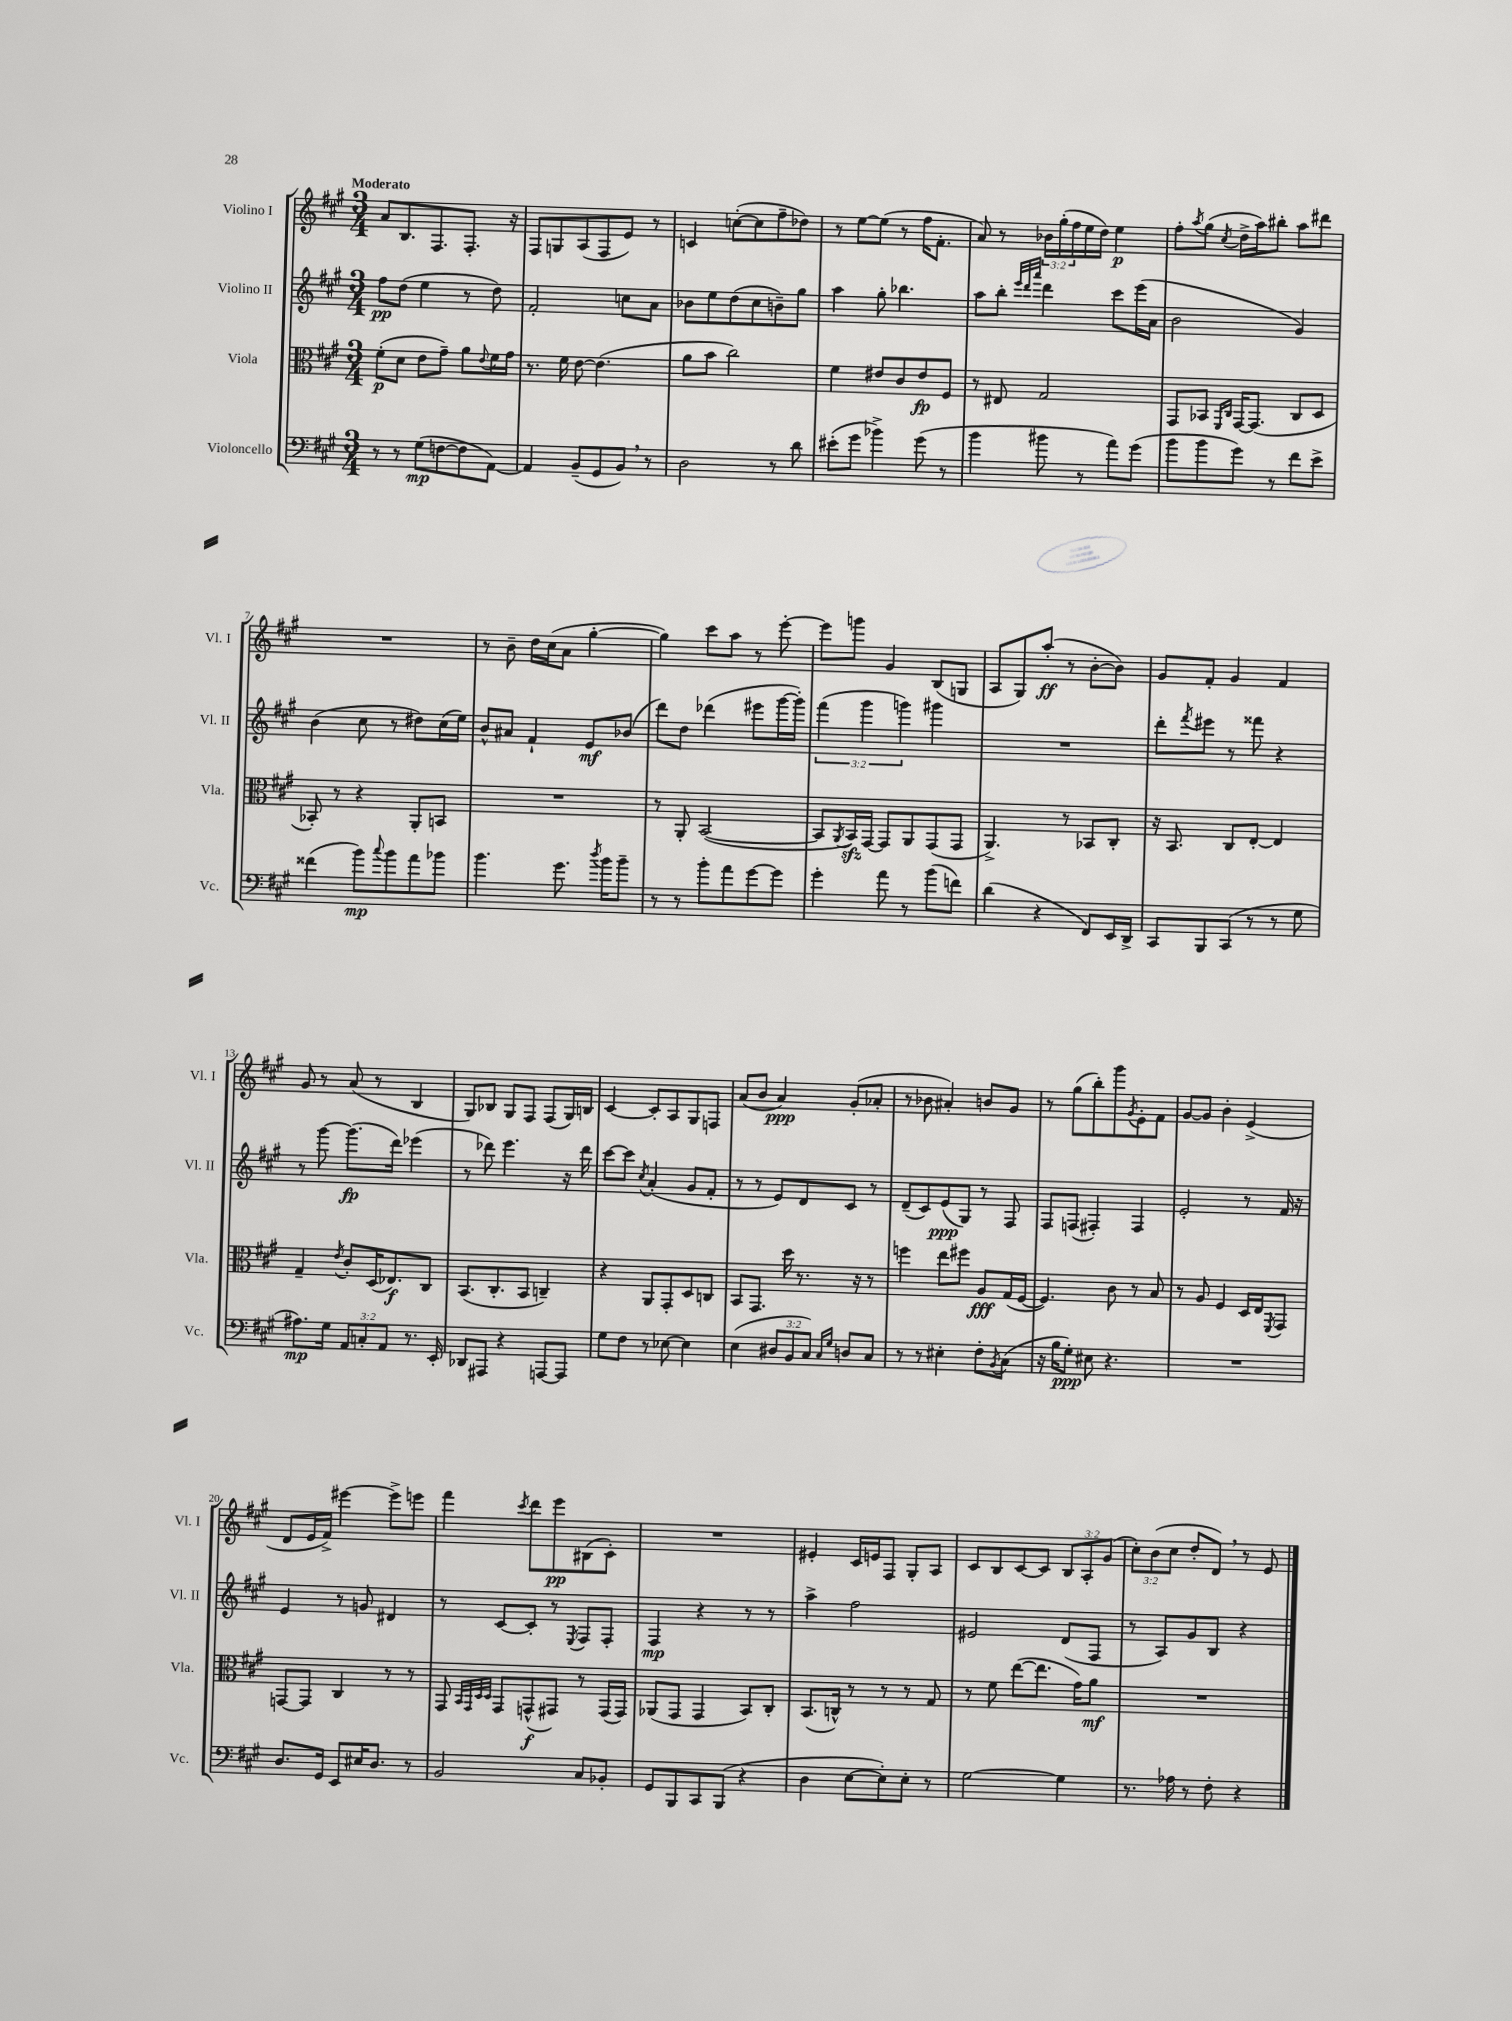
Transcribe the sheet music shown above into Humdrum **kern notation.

**kern	**dynam	**kern	**dynam	**kern	**dynam	**kern	**dynam
*part4	*part4	*part3	*part3	*part2	*part2	*part1	*part1
*staff4	*staff4	*staff3	*staff3	*staff2	*staff2	*staff1	*staff1
*I"Violoncello	*	*I"Viola	*	*I"Violino II	*	*I"Violino I	*
*I'Vc.	*	*I'Vla.	*	*I'Vl. II	*	*I'Vl. I	*
*clefF4	*	*clefC3	*	*clefG2	*	*clefG2	*
*k[f#c#g#]	*	*k[f#c#g#]	*	*k[f#c#g#]	*	*k[f#c#g#]	*
*M3/4	*	*M3/4	*	*M3/4	*	*M3/4	*
=1	=1	=1	=1	=1	=1	=1	=1
!	!	!	!	!	!	!LO:TX:a:B:t=Moderato	!
8r	.	(8f#'\L	p	8ff#\L	pp	8a/L	.
8r	.	8d\J	.	(8dd\J	.	8.B/	.
(8G#\L	mp	8e\L	.	4ee\	.	.	.
.	.	.	.	.	.	8.F#/	.
[8Fn\	.	8g#~\J)	.	.	.	.	.
8F\]	.	8a\L	.	8r	.	8.F#'/J	.
.	.	8qqe/	.	.	.	.	.
[8AA\J)	.	16f#\L	.	8dd\)	.	.	.
.	.	16g#\JJ	.	.	.	16r	.
=2	=2	=2	=2	=2	=2	=2	=2
4AA/]	.	8.r	.	2f#'/	.	8F#/L	.
.	.	.	.	.	.	8Gn/	.
.	.	16f#\	.	.	.	.	.
(8BB~/L	.	[8e\	.	.	.	(8A/	.
8GG#/	.	(4.e\]	.	.	.	8F#/	.
8BB,/J)	.	.	.	8ccn\L	.	8e/J)	.
8r	.	.	.	8a\J	.	8r	.
=3	=3	=3	=3	=3	=3	=3	=3
2D\	.	8a\L	.	8b-X\L	.	4cn/	.
.	.	8b\J	.	8ee\	.	.	.
.	.	2cc#\)	.	(8dd\	.	([8ccn'\L	.
.	.	.	.	8cc#\	.	8cc\]	.
8r	.	.	.	8bn~\)	.	8ff#~\	.
8d\	.	.	.	8gg#\J	.	8dd-X\J)	.
=4	=4	=4	=4	=4	=4	=4	=4
(8e#X'\L	.	4f#\	.	4aa\	.	8r	.
8g#\J	.	.	.	.	.	[8ee\L	.
4b-X^\)	.	8e#X/L	.	8gg#'\	.	(8ee\J]	.
.	.	8c#/	.	4.bb-X\	.	8r	.
(8g#\	.	8e#/	fp	.	.	16ff#\KL	.
.	.	.	.	.	.	8.f#'\J	.
8r	.	8F#/J	.	.	.	.	.
=5	=5	=5	=5	=5	=5	=5	=5
4b\	.	8r	.	8aa\L	.	8a/)	.
.	.	8E#X/	.	8bb'\J	.	8r	.
.	.	.	.	32qqeee/LLL	.	.	.
.	.	.	.	32qqddd/	.	.	.
.	.	.	.	32qqaaa/JJJ	.	.	.
8b#X\	.	2G#/	.	4ddd\	.	24b-X\LL	.
.	.	.	.	.	.	(24gg#'\	.
.	.	.	.	.	.	24ff#\	.
8r	.	.	.	.	.	16ee\	.
.	.	.	.	.	.	16dd\JJ)	.
8a\L)	.	.	.	8ccc#\L	.	4ee\	p
(8g#\J	.	.	.	(16eee\L	.	.	.
.	.	.	.	16a\JJ	.	.	.
=6	=6	=6	=6	=6	=6	=6	=6
8b\L	.	8GG#/L	.	2b\	.	8ff#'\L	.
.	.	.	.	.	.	8qaa/	.
8b\	.	8BB-X/J	.	.	.	(8gg#\J	.
.	.	16qqFF#/LL	.	.	.	.	.
.	.	16qqC#/JJ	.	.	.	8qcc#/	.
8g#\J)	.	[16GG#/KL	.	.	.	16dd^\LL	.
.	.	(8.GG#/J]	.	.	.	16aa\J)	.
8r	.	.	.	.	.	8bb#X'\J	.
8f#\L	.	8C#/L	.	4g#/)	.	8aa\L	.
8e^\J	.	8D/J	.	.	.	8ddd#X\J	.
!!LO:LB:g=z
=7	=7	=7	=7	=7	=7	=7	=7
(4f##X\	.	8BB-X'/)	.	(4b\	.	2.r	.
.	.	8r	.	.	.	.	.
8b\L)	mp	4r	.	8cc#\	.	.	.
8qqcc#/	.	.	.	.	.	.	.
8b\	.	.	.	8r	.	.	.
8a\	.	8AA'/L	.	8dd#X\L)	.	.	.
8b-X\J	.	8BBn/J	.	(16cc#\L	.	.	.
.	.	.	.	16ee\JJ)	.	.	.
=8	=8	=8	=8	=8	=8	=8	=8
4.b\	.	2.r	.	8b^^/L	.	8r	.
.	.	.	.	8a#X/J	.	8b~\	.
.	.	.	.	4f#`/	.	16dd\LL	.
.	.	.	.	.	.	(16cc#\J	.
8.g#\	.	.	.	.	.	8a\J	.
.	.	.	.	8e/L	mf	[4gg#'\	.
8qdd/	.	.	.	.	.	.	.
16b\KL	.	.	.	.	.	.	.
8b~\J	.	.	.	(8b-X/J	.	.	.
=9	=9	=9	=9	=9	=9	=9	=9
8r	.	8r	.	8ddd\L)	.	4gg#\])	.
8r	.	8AA'/	.	8dd\J	.	.	.
8b'\L	.	([2BB/	.	(4ddd-X\	.	8ccc#\L	.
8a\	.	.	.	.	.	8aa\J	.
[8g#\	.	.	.	8eee#X\L	.	8r	.
8g#\J]	.	.	.	[16ggg#\L	.	[8eee'\	.
.	.	.	.	16ggg#'\JJ])	.	.	.
=10	=10	=10	=10	=10	=10	=10	=10
4g#'\	.	8BB/L]	.	(6fff#\	.	8eee\L]	.
.	.	8qAA/	.	.	.	.	.
.	.	16BBzz/L)	.	.	.	8gggn\J	.
.	.	.	.	6ggg#\	.	.	.
.	.	[16GG#/JJ	.	.	.	.	.
8a\	.	8GG#/L]	.	.	.	4g#/	.
.	.	.	.	6gggn\)	.	.	.
8r	.	8AA/	.	.	.	.	.
(8b\L	.	(8GG#/	.	4ggg#X\	.	(8B/L	.
8fn\J)	.	8GG#/J	.	.	.	8Gn/J	.
=11	=11	=11	=11	=11	=11	=11	=11
(4d\	.	4.AA^/)	.	2.r	.	8A/L	.
.	.	.	.	.	.	8G#/)	.
4r	.	.	.	.	.	(8aa'/J	ff
.	.	8r	.	.	.	8r	.
8FF#/L)	.	8BB-X/L	.	.	.	[8b'\L	.
16EE/L	.	8C#'/J	.	.	.	8b\J])	.
16DD^/JJ	.	.	.	.	.	.	.
=12	=12	=12	=12	=12	=12	=12	=12
8CC#/L	.	16r	.	8ddd'\L	.	8g#/L	.
.	.	8.BB/	.	.	.	.	.
.	.	.	.	8qfff#/	.	.	.
8BBB/	.	.	.	8eee#X\J	.	8f#'/J	.
(8CC#/J	.	8C#/L	.	8r	.	4g#/	.
8r	.	[8E'/J	.	8fff##X\	.	.	.
8r	.	4E/]	.	4r	.	4f#/	.
8G#\	.	.	.	.	.	.	.
!!LO:LB:g=z
=13	=13	=13	=13	=13	=13	=13	=13
8.A#X\L)	mp	4G#~/	.	8r	.	8g#/	.
.	.	.	.	[8ggg#\	.	8r	.
16G#\Jk	.	.	.	.	.	.	.
.	.	8qe/	.	.	.	.	.
12AA/L	.	8c#'/L	.	(8.ggg#\L]	fp	(8a/	.
12Cn'/	.	.	.	.	.	.	.
.	.	(16D/K	.	.	.	8r	.
12AA/J	.	.	.	.	.	.	.
.	.	8.E-X/)	f	16ddd\Jk)	.	.	.
8.r	.	.	.	(4eee-X\	.	4B/	.
.	.	8C#/J	.	.	.	.	.
16EE'/	.	.	.	.	.	.	.
=14	=14	=14	=14	=14	=14	=14	=14
8DD-X/L	.	(8.BB/L	.	8r	.	8G#/L)	.
8AAA#X/J	.	.	.	8ddd-X\)	.	8B-X/J	.
.	.	8.C#'/	.	.	.	.	.
4r	.	.	.	4.eee\	.	8G#/L	.
.	.	8BB/J	.	.	.	8F#/J	.
[8AAAn/L	.	4Cn~/)	.	.	.	(8F#/L	.
8AAA/J]	.	.	.	16r	.	16G#/L)	.
.	.	.	.	16ddd-\	.	16Bn/JJ	.
=15	=15	=15	=15	=15	=15	=15	=15
8G#\L	.	4r	.	[8ccc#\L	.	[4c#/	.
8F#\J	.	.	.	8ccc#\J]	.	.	.
.	.	.	.	8qcc#/	.	.	.
8r	.	8AA/L	.	(4a'/	.	8c#'/L]	.
[8E-X\	.	8GG#'/	.	.	.	8A/	.
4E-\]	.	8D/	.	8g#/L	.	8G#/	.
.	.	8Cn/J	.	8f#'/J	.	8Fn/J	.
=16	=16	=16	=16	=16	=16	=16	=16
(4E\	.	8BB/L	.	8r	.	(8a/L	.
.	.	8.GG#/J	.	8r	.	8b/J	.
12D#X/L	.	.	.	8e/L)	.	4a/)	ppp
.	.	16dd\	.	.	.	.	.
12BB/	.	.	.	.	.	.	.
.	.	8.r	.	8d/	.	.	.
12C#/J)	.	.	.	.	.	.	.
16qqC#/LL	.	.	.	.	.	.	.
16qqG#/JJ	.	.	.	.	.	.	.
8Dn/L	.	.	.	8c#/J	.	(8g#'/L	.
.	.	16r	.	.	.	.	.
8C#/J	.	8r	.	8r	.	8a-X'/J	.
=17	=17	=17	=17	=17	=17	=17	=17
8r	.	4ffn\	.	(8d~/L	.	8r	.
8r	.	.	.	8c#/)	.	8b-X\	.
4E#X'\	.	8ee\L	.	(8e/	ppp	4a#X'/)	.
.	.	8ff#X\J	.	8G#/J)	.	.	.
8F#'\L	.	8A/L	fff	8r	.	8bn/L	.
8qBB/	.	.	.	.	.	.	.
(8C#\J	.	(16G#/L	.	8F#/	.	8g#/J	.
.	.	[16F#/JJ	.	.	.	.	.
=18	=18	=18	=18	=18	=18	=18	=18
16r	.	4.F#/])	.	8F#/L	.	8r	.
16B\KL	.	.	.	.	.	.	.
8G#'\J)	ppp	.	.	(8Fn/J	.	(8gg#\L	.
8E#X\	.	.	.	4F#X'/)	.	8bb'\)	.
4.r	.	8c#\	.	.	.	8ggg#\	.
.	.	.	.	.	.	8qg#/	.
.	.	8r	.	4F#/	.	8e'\	.
.	.	8B/	.	.	.	8f#\J	.
=19	=19	=19	=19	=19	=19	=19	=19
2.r	.	8r	.	2e'/	.	[8g#/L	.
.	.	8A/	.	.	.	8g#/J]	.
.	.	4F#/	.	.	.	4b'\	.
.	.	16D/LL	.	8r	.	(4e^/	.
.	.	16E/J	.	.	.	.	.
.	.	8qFF#/	.	.	.	.	.
.	.	8GG#/J	.	16f#/	.	.	.
.	.	.	.	16r	.	.	.
!!LO:LB:g=z
=20	=20	=20	=20	=20	=20	=20	=20
8.D/L	.	[8GGn/L	.	4e/	.	8d/L	.
.	.	8GG/J]	.	.	.	16e/L	.
16GG#/Jk	.	.	.	.	.	16f#^/JJ)	.
8EE/L	.	4C#/	.	8r	.	[4eee#X\	.
16E#X/K	.	.	.	8gn/	.	.	.
8.D/J	.	.	.	.	.	.	.
.	.	8r	.	4d#X/	.	8eee#^\L]	.
8r	.	8r	.	.	.	8eeen\J	.
=21	=21	=21	=21	=21	=21	=21	=21
2BB/	.	8GG#/	.	8r	.	4fff#\	.
.	.	32qqBB/LLL	.	.	.	.	.
.	.	32qqGG#/	.	.	.	.	.
.	.	32qqD/	.	.	.	.	.
.	.	32qqD/JJJ	.	.	.	.	.
.	.	8GG#/L	.	[8c#/L	.	.	.
.	.	.	.	.	.	8qccc#/	.
.	.	(8GGn^^/	f	8c#'/J]	.	8ddd\L	.
.	.	8GG#X/J)	.	8r	.	8eee\	pp
.	.	.	.	8qE/	.	.	.
8C#/L	.	8r	.	8F#/L	.	(8B#X\	.
8BB-X'/J	.	(16GG#/LL	.	8F#'/J	.	8c#'\J)	.
.	.	16GG#/JJ)	.	.	.	.	.
=22	=22	=22	=22	=22	=22	=22	=22
8GG#/L	.	(8AA-X/L	.	4F#/	mp	2.r	.
8BBB/	.	8GG#/J	.	.	.	.	.
8CC#/	.	4GG#/	.	4r	.	.	.
(8BBB/J	.	.	.	.	.	.	.
4r	.	8BB/L)	.	8r	.	.	.
.	.	8C#'/J	.	8r	.	.	.
=23	=23	=23	=23	=23	=23	=23	=23
4D\	.	(8.BB/L	.	4aa^\	.	4e#X'/	.
.	.	16Cn^^/Jk)	.	.	.	.	.
[8E\L	.	8r	.	2ff#\	.	16c#/LL	.
.	.	.	.	.	.	16en/J	.
8E'\])	.	8r	.	.	.	8F#/J	.
8E'\J	.	8r	.	.	.	8G#'/L	.
8r	.	8G#/	.	.	.	8A/J	.
=24	=24	=24	=24	=24	=24	=24	=24
[2G#\	.	8r	.	2e#X/	.	8c#/L	.
.	.	8f#\	.	.	.	8B/	.
.	.	([8ee\L	.	.	.	[8c#/	.
.	.	8.ee\J]	.	.	.	8c#/J]	.
4G#\]	.	.	.	(8d/L	.	12B/L	.
.	.	16g#\KL)	.	.	.	.	.
.	.	.	.	.	.	12A'/	.
.	.	8a\J	mf	8F#/J	.	.	.
.	.	.	.	.	.	(12g#/J	.
=25	=25	=25	=25	=25	=25	=25	=25
8.r	.	2.r	.	8r	.	12cc#'\L)	.
.	.	.	.	.	.	(12b\	.
.	.	.	.	8A/L)	.	.	.
.	.	.	.	.	.	12cc#\J	.
16A-X\	.	.	.	.	.	.	.
8r	.	.	.	8g#/	.	8dd'/L	.
8F#'\	.	.	.	8B/J	.	8d,/J)	.
4r	.	.	.	4r	.	8r	.
.	.	.	.	.	.	8e/	.
==	==	==	==	==	==	==	==
*-	*-	*-	*-	*-	*-	*-	*-
